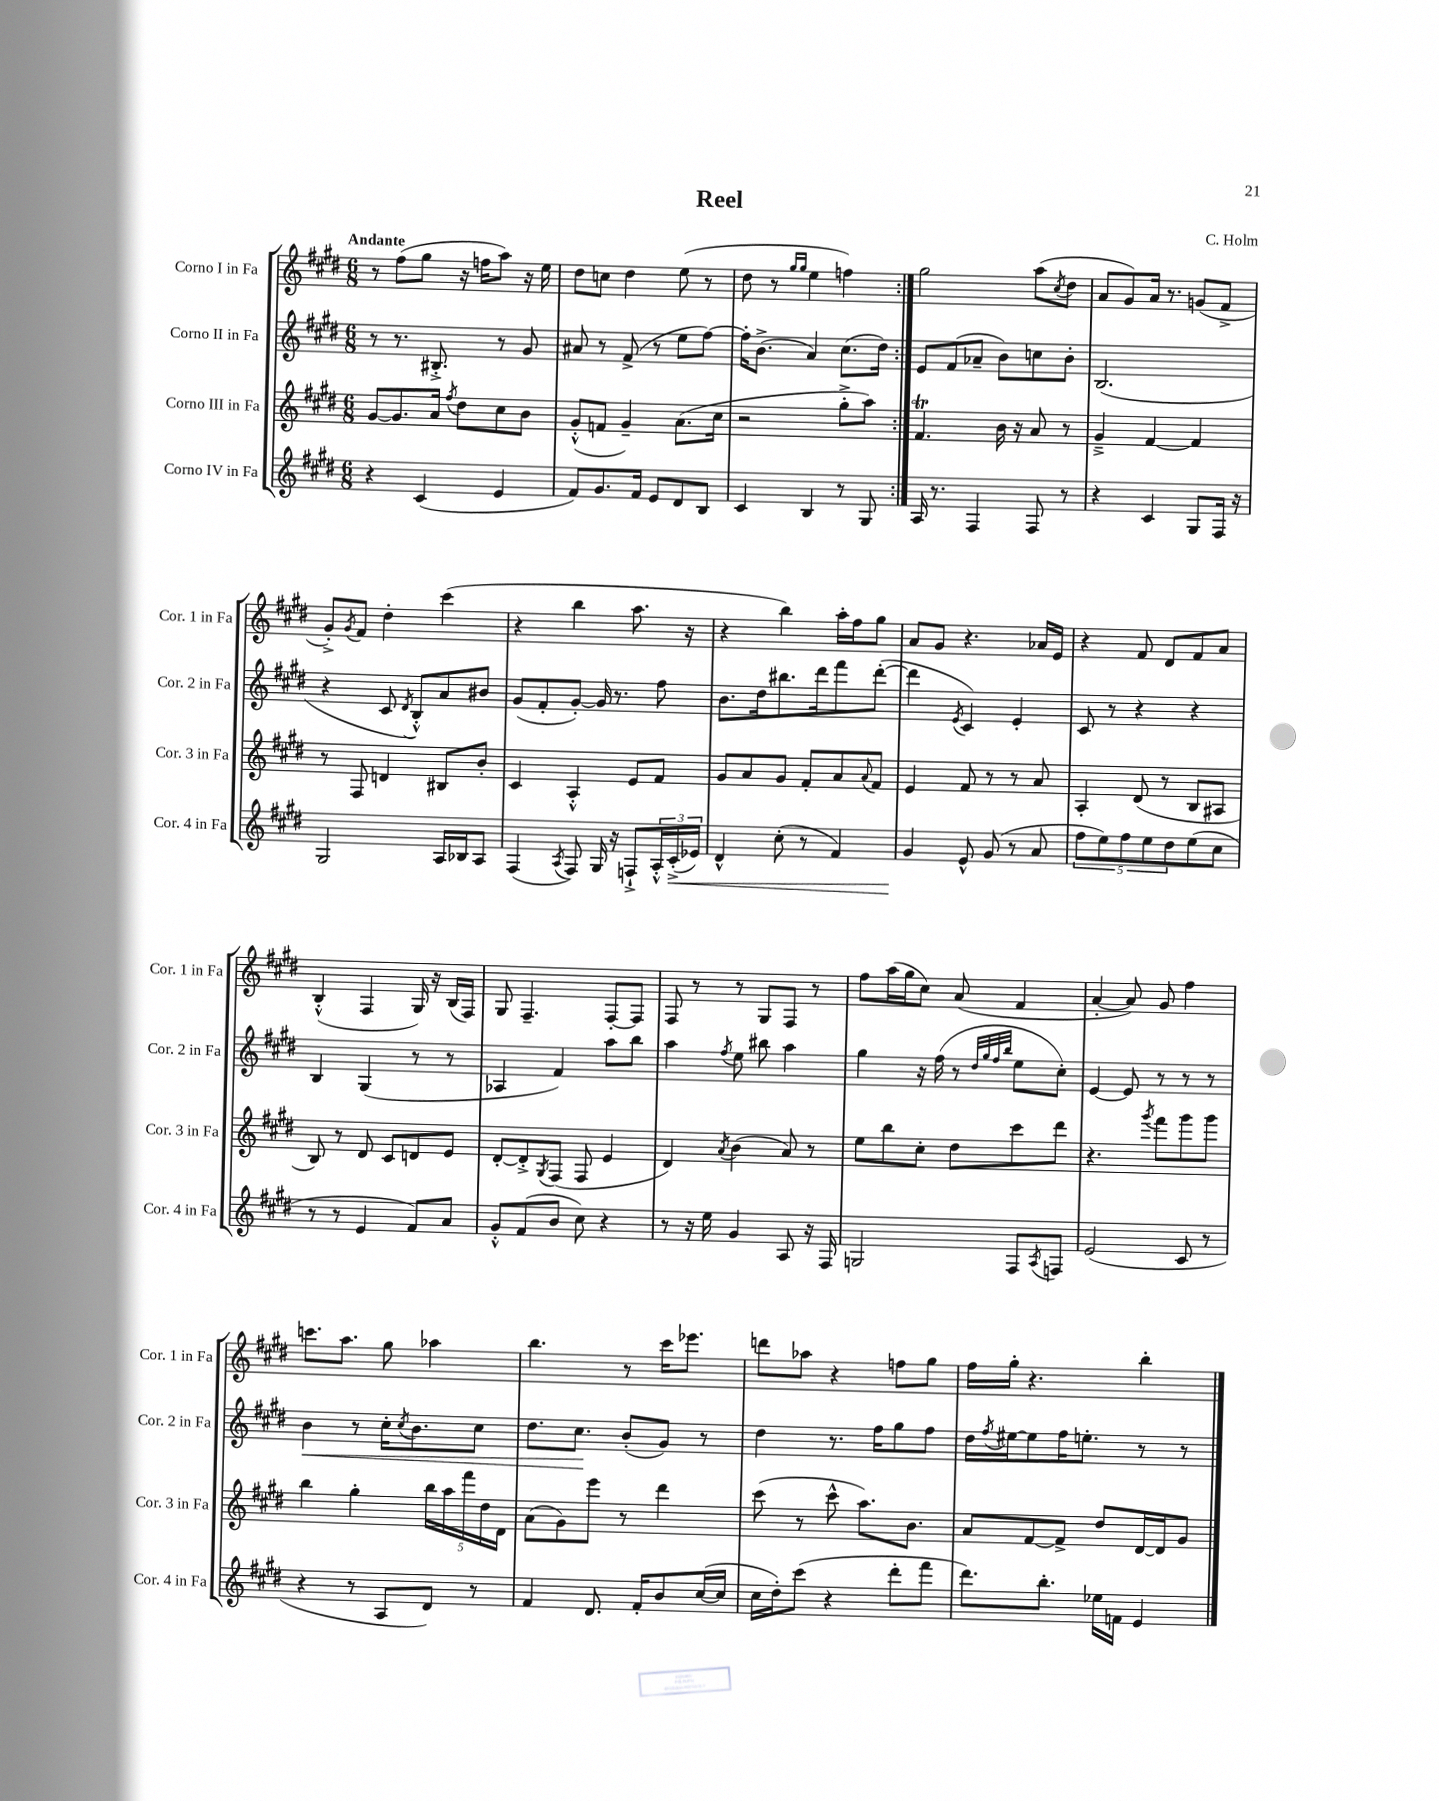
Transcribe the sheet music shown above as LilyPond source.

\header { title = "Reel" composer = "C. Holm" }
<<
\new StaffGroup <<
\new Staff = "s0" \with { instrumentName = "Corno I in Fa" shortInstrumentName = "Cor. 1 in Fa" } {
    \clef treble \key e \major \numericTimeSignature \time 6/8 \tempo "Andante"
    \repeat volta 2 { r8 fis''8( gis''8 r16 f''16 a''8) r16 e''16 |
    dis''8 c''8 dis''4 e''8( r8 |
    dis''8 r8 \grace { gis''16 gis''16 } e''4 f''4) | }
    gis''2 a''8( \acciaccatura { cis''8 } dis''8 |
    a'8 gis'8) a'16 r8. g'8( fis'8-> |
    gis'8-.->) \acciaccatura { gis'8 } fis'8 dis''4-. cis'''4( |
    r4 b''4 a''8. r16 |
    r4 b''4) a''16-. fis''16 gis''8 |
    a'8 gis'8 r4. aes'16 e'16 |
    r4 fis'8 dis'8 fis'8 a'8 |
    b4-.-^( fis4 gis16) r16 b16( fis16) |
    gis8 fis4.-- fis8~-. fis8 |
    fis8 r8 r8 gis8 fis8 r8 |
    fis''8 a''16( gis''16 cis''8) a'8( fis'4 |
    a'4~-. a'8) gis'8 fis''4 |
    c'''8. a''8. gis''8 aes''4 |
    b''4. r8 cis'''16 ees'''8. |
    d'''8 aes''8 r4 f''8 gis''8 |
    fis''16 gis''16-. r4. b''4-. \bar "|." |
}
\new Staff = "s1" \with { instrumentName = "Corno II in Fa" shortInstrumentName = "Cor. 2 in Fa" } {
    \clef treble \key e \major \numericTimeSignature \time 6/8
    \repeat volta 2 { r8 r8. bis8.-.-> r8 gis'8 |
    ais'8 r8 fis'8->( r8 e''8 fis''8~) |
    fis''16-. b'8.->( a'4) cis''8.( dis''16) | }
    e'8 fis'8( aes'8-- b'8) c''8 b'8-. |
    b2.( |
    r4 cis'8 \acciaccatura { dis'8 } b8-.-^) a'8 bis'8 |
    gis'8( fis'8-. gis'8~-.) gis'16 r8. fis''8 |
    b'8. dis''16 bis''8. dis'''16 fis'''8 dis'''8~-.( |
    dis'''4 \acciaccatura { e'8 } cis'4) e'4-. |
    cis'8 r8 r4 r4 |
    b4 gis4( r8 r8 |
    aes4 fis'4) a''8 b''8 |
    a''4 \acciaccatura { fis''8 } e''8 bis''8 a''4 |
    gis''4 r16 fis''16( r8 \grace { dis''32 gis''32 fis''32 b''32 } e''8 cis''8-.) |
    e'4~ e'8 r8 r8 r8 |
    b'4\< r8 cis''16-. \acciaccatura { cis''8 } b'8. cis''8 |
    dis''8. cis''8.\! b'8-.( gis'8) r8 |
    dis''4 r8. fis''16 gis''8 fis''8 |
    dis''16 \acciaccatura { fis''8 } eis''16~ eis''8 fis''16 e''8.-. r8 r8 \bar "|." |
}
\new Staff = "s2" \with { instrumentName = "Corno III in Fa" shortInstrumentName = "Cor. 3 in Fa" } {
    \clef treble \key e \major \numericTimeSignature \time 6/8
    \repeat volta 2 { gis'8~ gis'8. a'16 \acciaccatura { fis''8 } dis''8 cis''8 b'8 |
    gis'8-.-^( f'8 gis'4--) a'8.( cis''16 |
    r2 gis''8-.-> a''8) | }
    fis'4.\trill b'16 r16 a'8 r8 |
    gis'4---> fis'4~ fis'4 |
    r8 fis8 d'4 bis8 b'8-. |
    cis'4 a4-.-^ e'8 fis'8 |
    gis'8 a'8 gis'8 fis'8-. a'8 \appoggiatura { a'8 } fis'8 |
    e'4 fis'8 r8 r8 a'8 |
    a4-. dis'8( r8 b8 ais8 |
    b8) r8 dis'8 cis'8 d'8 e'8 |
    dis'8~-. dis'8-.-> \acciaccatura { gis8 } fis8( fis8 e'4 |
    dis'4) \acciaccatura { a'8 } b'4( a'8) r8 |
    e''8 b''8 cis''8-. dis''8 cis'''8 dis'''8 |
    r4. \acciaccatura { gis'''8 } fis'''8 gis'''8 gis'''8 |
    b''4 gis''4-. \tuplet 5/4 { b''16 a''16 fis'''16 dis''16 dis'16 } |
    a'8( gis'8) e'''8 r8 dis'''4 |
    cis'''8( r8 cis'''8-^ a''8.) b'8. |
    a'8 fis'8~ fis'8-> dis''8 dis'16~ dis'16 gis'8 \bar "|." |
}
\new Staff = "s3" \with { instrumentName = "Corno IV in Fa" shortInstrumentName = "Cor. 4 in Fa" } {
    \clef treble \key e \major \numericTimeSignature \time 6/8
    \repeat volta 2 { r4 cis'4( e'4 |
    fis'8) gis'8. fis'16 e'8 dis'8 b8 |
    cis'4 b4 r8 gis8 | }
    a16 r8. fis4 fis8 r8 |
    r4 cis'4 gis8 fis16 r16 |
    gis2 a16 bes16 a8 |
    fis4( \acciaccatura { a8 } fis8) gis16 r16 f8-!-> \tuplet 3/2 { a16-.-^ cis'16-.->\<( ees'16) } |
    dis'4-^ cis''8-.( r8 fis'4) |
    gis'4\! e'8-^ gis'8( r8 a'8 |
    \tuplet 5/4 { fis''8 e''8) fis''8 e''8 dis''8 } e''8( cis''8 |
    r8 r8 e'4 fis'8) a'8 |
    gis'8-.-^ fis'8( b'8 cis''8) r4 |
    r8 r16 e''16 gis'4 a8 r16 fis16 |
    g2 fis8 \acciaccatura { a8 } f8 |
    e'2( cis'8 r8 |
    r4 r8 a8 dis'8) r8 |
    fis'4 dis'8. fis'16-. b'8 cis''16~( cis''16 |
    cis''16 dis''16-.) cis'''8( r4 dis'''8-. fis'''8 |
    dis'''8.) b''8.-. ees''16 f'16 e'4 \bar "|." |
}
>>
>>
\layout { \context { \Score \remove "Bar_number_engraver" } }
